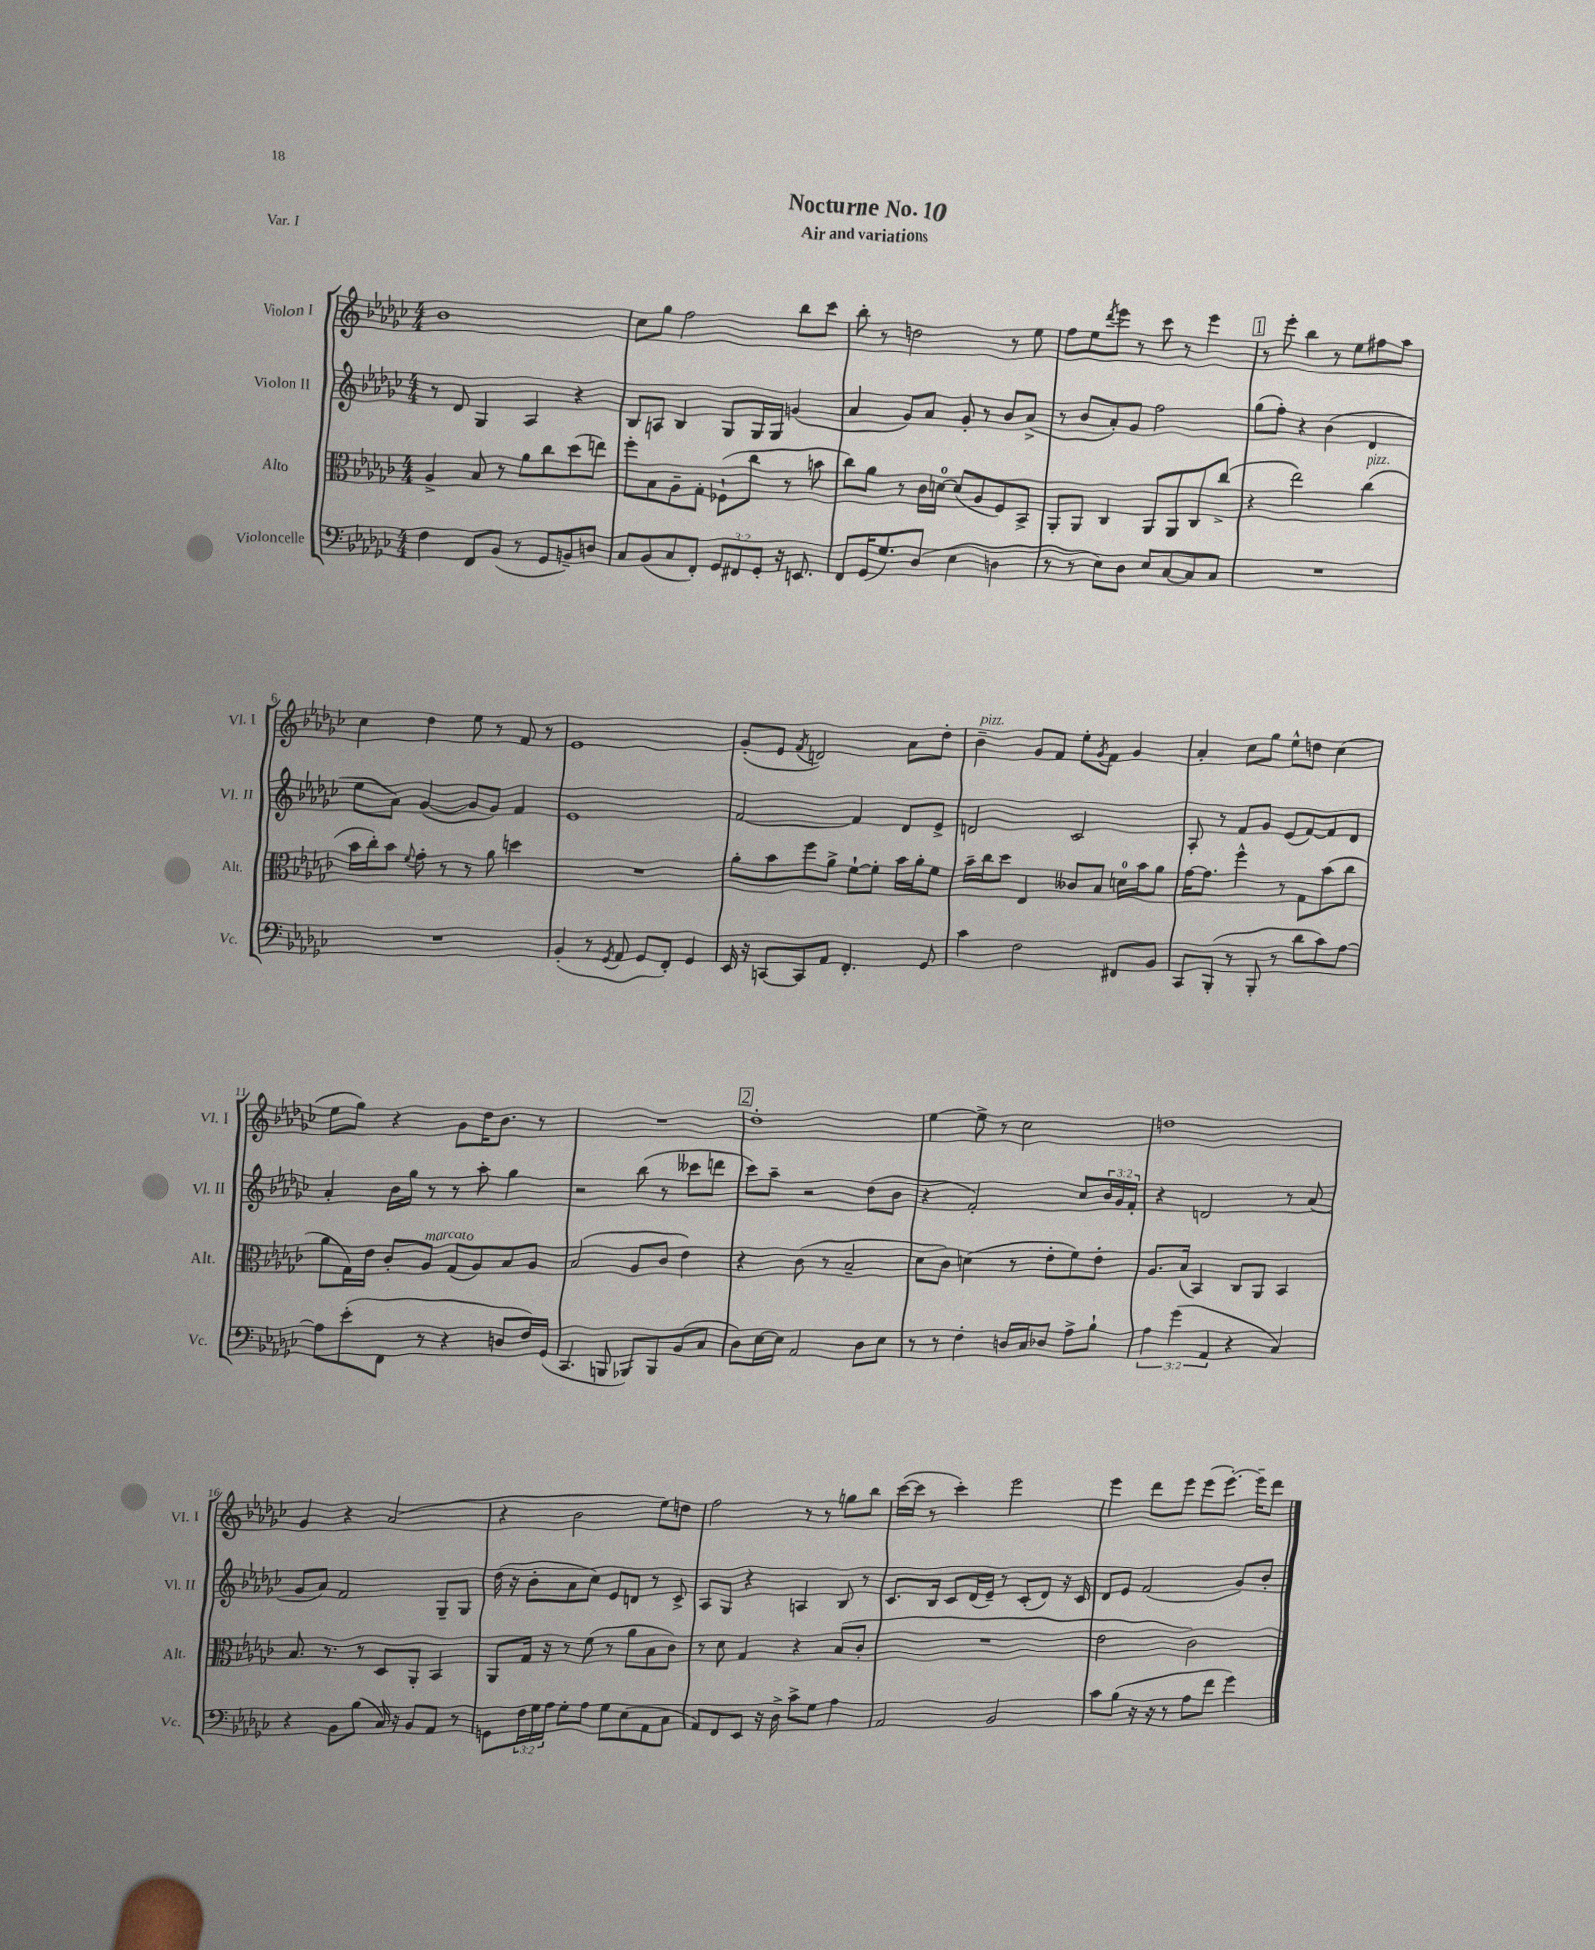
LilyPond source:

\header { title = "Nocturne No. 10" subtitle = "Air and variations" piece = "Var. I" }
<<
\new StaffGroup <<
\new Staff = "s0" \with { instrumentName = "Violon I" shortInstrumentName = "Vl. I" } {
    \clef treble \key ges \major \numericTimeSignature \time 4/4
    bes'1 |
    ces''8 ges''8 f''2 bes''8 ces'''8 |
    bes''8-. r8 d''2 r8 ees''8 |
    f''8 ees''8 \acciaccatura { des'''8 } ees'''8 r8 ces'''8 r8 ees'''4 |
    \mark \markup { \box "1" } r8 ees'''8-. bes''4 r8 ees''8 fis''8 aes''8 |
    ces''4 des''4 ees''8 r8 f'8 r8 |
    ees'1 |
    ges'8-.( ees'8 \acciaccatura { f'8 } d'2) aes'8 des''8-. |
    bes'4--^\markup { \italic "pizz." } ges'8 f'8 ees''8-. \acciaccatura { ges'8 } f'8 ges'4 |
    aes'4-. ces''8 ges''8 ees''8-^ d''8 ces''4( |
    ees''8 ges''8) r4 ges'8 des''16 bes'8. r8 |
    R1 |
    \mark \markup { \box "2" } des''1-. |
    ees''4~ ees''8-> r8 ces''2 |
    d''1 |
    ges'4 r4 aes'2( |
    r4 bes'2 ees''8) d''8 |
    f''2 r8 r8 g''8 bes''8 |
    ces'''16~( ces'''16 r8 ces'''4-.) ees'''2 |
    ees'''4 des'''8 ees'''8 ees'''8( ees'''8.~-.) ees'''16-- des'''8 \bar "|." |
}
\new Staff = "s1" \with { instrumentName = "Violon II" shortInstrumentName = "Vl. II" } {
    \clef treble \key ges \major \numericTimeSignature \time 4/4 \override Staff.TupletNumber.text = #tuplet-number::calc-fraction-text
    r8 des'8 ges4 aes4 r4 |
    bes8 a8 bes4 ges8 ges16 ges16 g'4( |
    aes'4 ges'8) aes'8 ges'8-. r8 bes'8 aes'8->( |
    r8 bes'8 aes'8-.) ges'8 f''2 |
    \mark \markup { \box "1" } ges''8( f''8-.) r4 bes'4( des'4 |
    ees''8 aes'8) ges'4~( ges'8 ges'8) f'4 |
    ees'1 |
    f'2~ f'4 des'8 ees'8-> |
    d'2 ces'2 |
    aes8-. r8 f'8 ges'8 ees'8( f'8~) f'8 des'8 |
    aes'4-. bes'16 ges''16 r8 r8 aes''8-. ges''4 |
    r2 bes''8( r8 ceses'''8 d'''8 |
    \mark \markup { \box "2" } ces'''8) aes''8-- r2 des''8( bes'8 |
    r4 f'2-.) ces''8 \tuplet 3/2 { bes'16 ges'16 f'16-. } |
    r4 d'2 r8 aes'8( |
    ges'8 aes'8) f'2 ges8-- ges8 |
    des''16( r16 bes'8-. aes'8 ces''8) ees'8 d'8 r8 ces'8-> |
    aes8 ges8 r4 a4 bes8 r8 |
    ces'8. bes16 ces'8 des'16( ees'16--) r8 ces'8-.( des'8) r16 ces'16 |
    des'8 ees'8 f'2( ges'8) bes'8-. \bar "|." |
}
\new Staff = "s2" \with { instrumentName = "Alto" shortInstrumentName = "Alt." } {
    \clef alto \key ges \major \numericTimeSignature \time 4/4
    aes4-> bes8 r8 aes'8 ces''8 des''8( e''8) |
    f''8-. bes8 aes8-- ges8-. fes8-!( ces''8 r8 b'8 |
    ces''8) aes'8 r8 ces'16 d'16-0~ d'8( aes8 f8) bes,8-> |
    aes,8-. aes,8 ces4 aes,8 aes,8 ces8 ces''8->( |
    \mark \markup { \box "1" } r4 ees''2) ces''4^\markup { \italic "pizz." }( |
    bes'16 ces''16-.) bes'8 \appoggiatura { f'8 } ges'8-. r8 r8 aes'8 d''4 |
    R1 |
    aes'8-. bes'8 f''8 aes'8-> f'8~-! f'8-. bes'16 aes'16-. f'8 |
    bes'16-- ces''16 des''8 ees4 ceses'8 bes8 d'16-0 bes'16 aes'8 |
    ges'16~ ges'8. f''4-^ r8 ges8 bes'8( ces''8 |
    aes'8 ges16) ees'16 ces'8-. aes8^\markup { \italic "marcato" } ges8( aes8) bes8 aes8 |
    bes2( aes8 ces'8 ees'4) |
    \mark \markup { \box "2" } r4 ces'8( r8 bes2-- |
    des'8 ces'8) d'4( r8 ees'8-. f'8) ees'8-. |
    aes8. bes16( bes,4) ces8 aes,8 bes,4 |
    bes8. r8. r8 des8 aes,8-. bes,4 |
    aes,8 ges16 r16 r8 f'8( r8 aes'8 bes8 ces'8) |
    r8 des'8 ges4 r4 bes8( ces'8-. |
    R1 |
    ees'2 ces'2) \bar "|." |
}
\new Staff = "s3" \with { instrumentName = "Violoncelle" shortInstrumentName = "Vc." } {
    \clef bass \key ges \major \numericTimeSignature \time 4/4 \override Staff.TupletNumber.text = #tuplet-number::calc-fraction-text
    f4 f,8 bes,8( r8 ges,8 b,8--) d8 |
    ces8 bes,8( ces8 f,8-.) \tuplet 3/2 { ges,8 fis,8 ges,8-. } r16 e,8. |
    f,8 ges,16( ges8.) des8( ees4 d4 |
    r8 r8 ees8) des8 ees8 ces8~ ces8 ces8 |
    \mark \markup { \box "1" } R1 |
    R1 |
    bes,4-.( r8 \acciaccatura { ges,8 } aes,8 ges,8 f,8-.) ges,4 |
    ees,16 r16 c,8~ c,8 aes,8 f,4.-. ges,8 |
    ces'4 f2 fis,8 bes,8 |
    ces,8 bes,,8-.( r8 bes,,8-. r8 des'8 ces'8) aes8~ |
    aes8 ees'8-.( f,8 r8 r4 d8 f16) ges,16( |
    ces,4. b,,8 bes,,8) bes,,8 bes,8( ces8 |
    \mark \markup { \box "2" } des8) ees16~ ees16 aes,2 des8 ees8 |
    r8 r8 f4-. d16 ces16 des8 aes8-> bes8-! |
    \tuplet 3/2 { aes4 ges'4( aes,4 } r4 ces4) |
    r4 bes,8 bes8( ces16) r16 bes,8 aes,8 r8 |
    g,8 \tuplet 3/2 { f16 ges16 aes16 } ges8-. aes8 ges8 ees8( aes,8 ces8 |
    aes,8) f,8 ees,8 r16 des16-> ces'8-> ges8 aes4 |
    aes,2 bes,2 |
    ces'8 bes8( r16 r16 r8 aes8 f'8 ges'4) \bar "|." |
}
>>
>>
